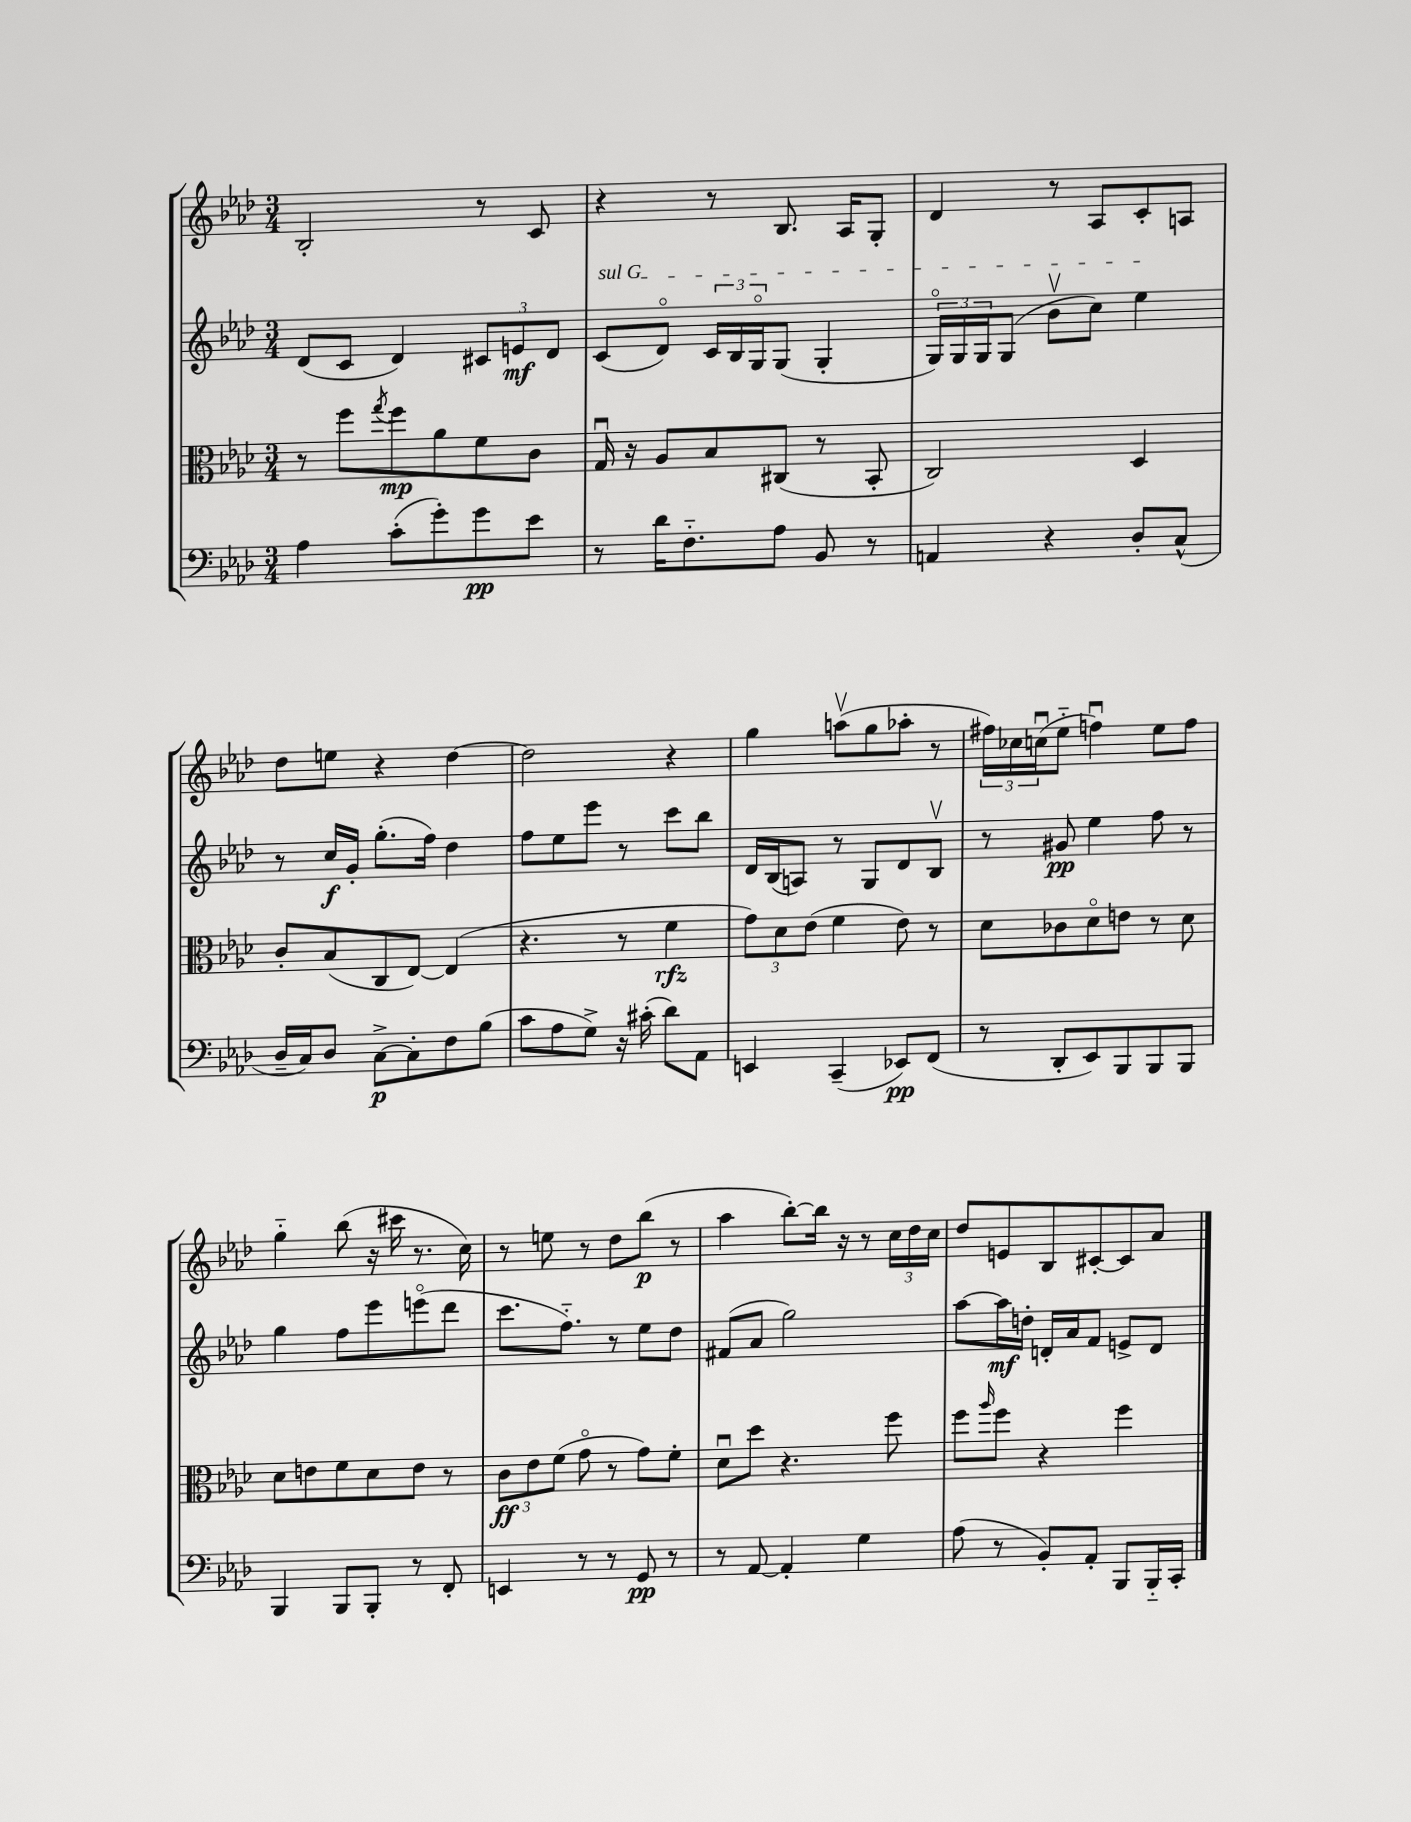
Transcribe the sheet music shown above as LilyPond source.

<<
\new StaffGroup <<
\new Staff = "s0" {
    \clef treble \key aes \major \numericTimeSignature \time 3/4
    bes2-. r8 c'8 |
    r4 r8 bes8. aes16 g8-. |
    des'4 r8 aes8 c'8-. a8 |
    des''8 e''8 r4 des''4~ |
    des''2 r4 |
    g''4 a''8\upbow( g''8 aes''8-. r8 |
    \tuplet 3/2 { fis''16) ces''16 c''16\downbow( } ees''8-_ f''4\downbow) ees''8 f''8 |
    g''4-_ bes''8( r16 cis'''16 r8. c''16) |
    r8 e''8 r8 des''8 bes''8\p( r8 |
    aes''4 bes''8~-.) bes''16 r16 r8 \tuplet 3/2 { c''16 des''16 c''16 } |
    des''8 e'8 bes8 cis'8~-. cis'8 aes'8 \bar "|." |
}
\new Staff = "s1" {
    \clef treble \key aes \major \numericTimeSignature \time 3/4
    des'8( c'8 des'4) \tuplet 3/2 { cis'8 e'8\mf des'8 } |
    \once \override TextSpanner.bound-details.left.text = \markup { \italic "sul G" } c'8\startTextSpan( des'8\flageolet) \tuplet 3/2 { c'16 bes16 g16\flageolet } g8( g4-. |
    \tuplet 3/2 { g16\flageolet) g16 g16 } g8( bes'8\upbow c''8) ees''4\stopTextSpan |
    r8 c''16\f g'16-. g''8.-.( f''16) des''4 |
    f''8 ees''8 ees'''8 r8 c'''8 bes''8 |
    des'16 bes16( a8) r8 g8 des'8 bes8\upbow |
    r8 gis'8\pp ees''4 f''8 r8 |
    g''4 f''8 ees'''8 e'''8\flageolet( des'''8 |
    c'''8. f''8.-_) r8 ees''8 des''8 |
    fis'8( aes'8 g''2) |
    aes''8~ aes''16\mf d''16-. d'16-. aes'16 f'8 e'8-> d'8 \bar "|." |
}
\new Staff = "s2" {
    \clef alto \key aes \major \numericTimeSignature \time 3/4
    r8 f''8 \acciaccatura { g''8 } f''8\mp aes'8 f'8 c'8 |
    g16\downbow r16 aes8 bes8 cis8( r8 bes,8-. |
    c2) des4 |
    c'8-. bes8( c8 ees8~) ees4( |
    r4. r8 f'4\rfz |
    \tuplet 3/2 { g'8) des'8 ees'8( } f'4 ees'8) r8 |
    des'8 ces'8 des'8\flageolet e'8 r8 des'8 |
    des'8 e'8 f'8 des'8 e'8 r8 |
    \tuplet 3/2 { c'8\ff ees'8 f'8( } g'8\flageolet r8 g'8) f'8-. |
    des'8\downbow des''8 r4. f''8 |
    f''8 \grace { aes''16 } f''8 r4 f''4 \bar "|." |
}
\new Staff = "s3" {
    \clef bass \key aes \major \numericTimeSignature \time 3/4
    aes4 c'8-.( g'8-.) g'8\pp ees'8 |
    r8 des'16 f8.-_ aes8 bes,8 r8 |
    a,4 r4 des8-. c8-^( |
    des16-- c16) des8 c8~->\p c8-. f8 bes8( |
    c'8 aes8 g8->) r16 cis'16-.( des'8) aes,8 |
    e,4 c,4--( ees,8\pp) f,8( |
    r8 des,8-. ees,8) bes,,8 bes,,8 bes,,8 |
    bes,,4 bes,,8 bes,,8-. r8 f,8-. |
    e,4 r8 r8 g,8\pp r8 |
    r8 aes,8~ aes,4-. g4 |
    aes8( r8 bes,8-.) aes,8-. bes,,8 bes,,16-_ c,16-. \bar "|." |
}
>>
>>
\layout { \context { \Score \remove "Bar_number_engraver" } }
